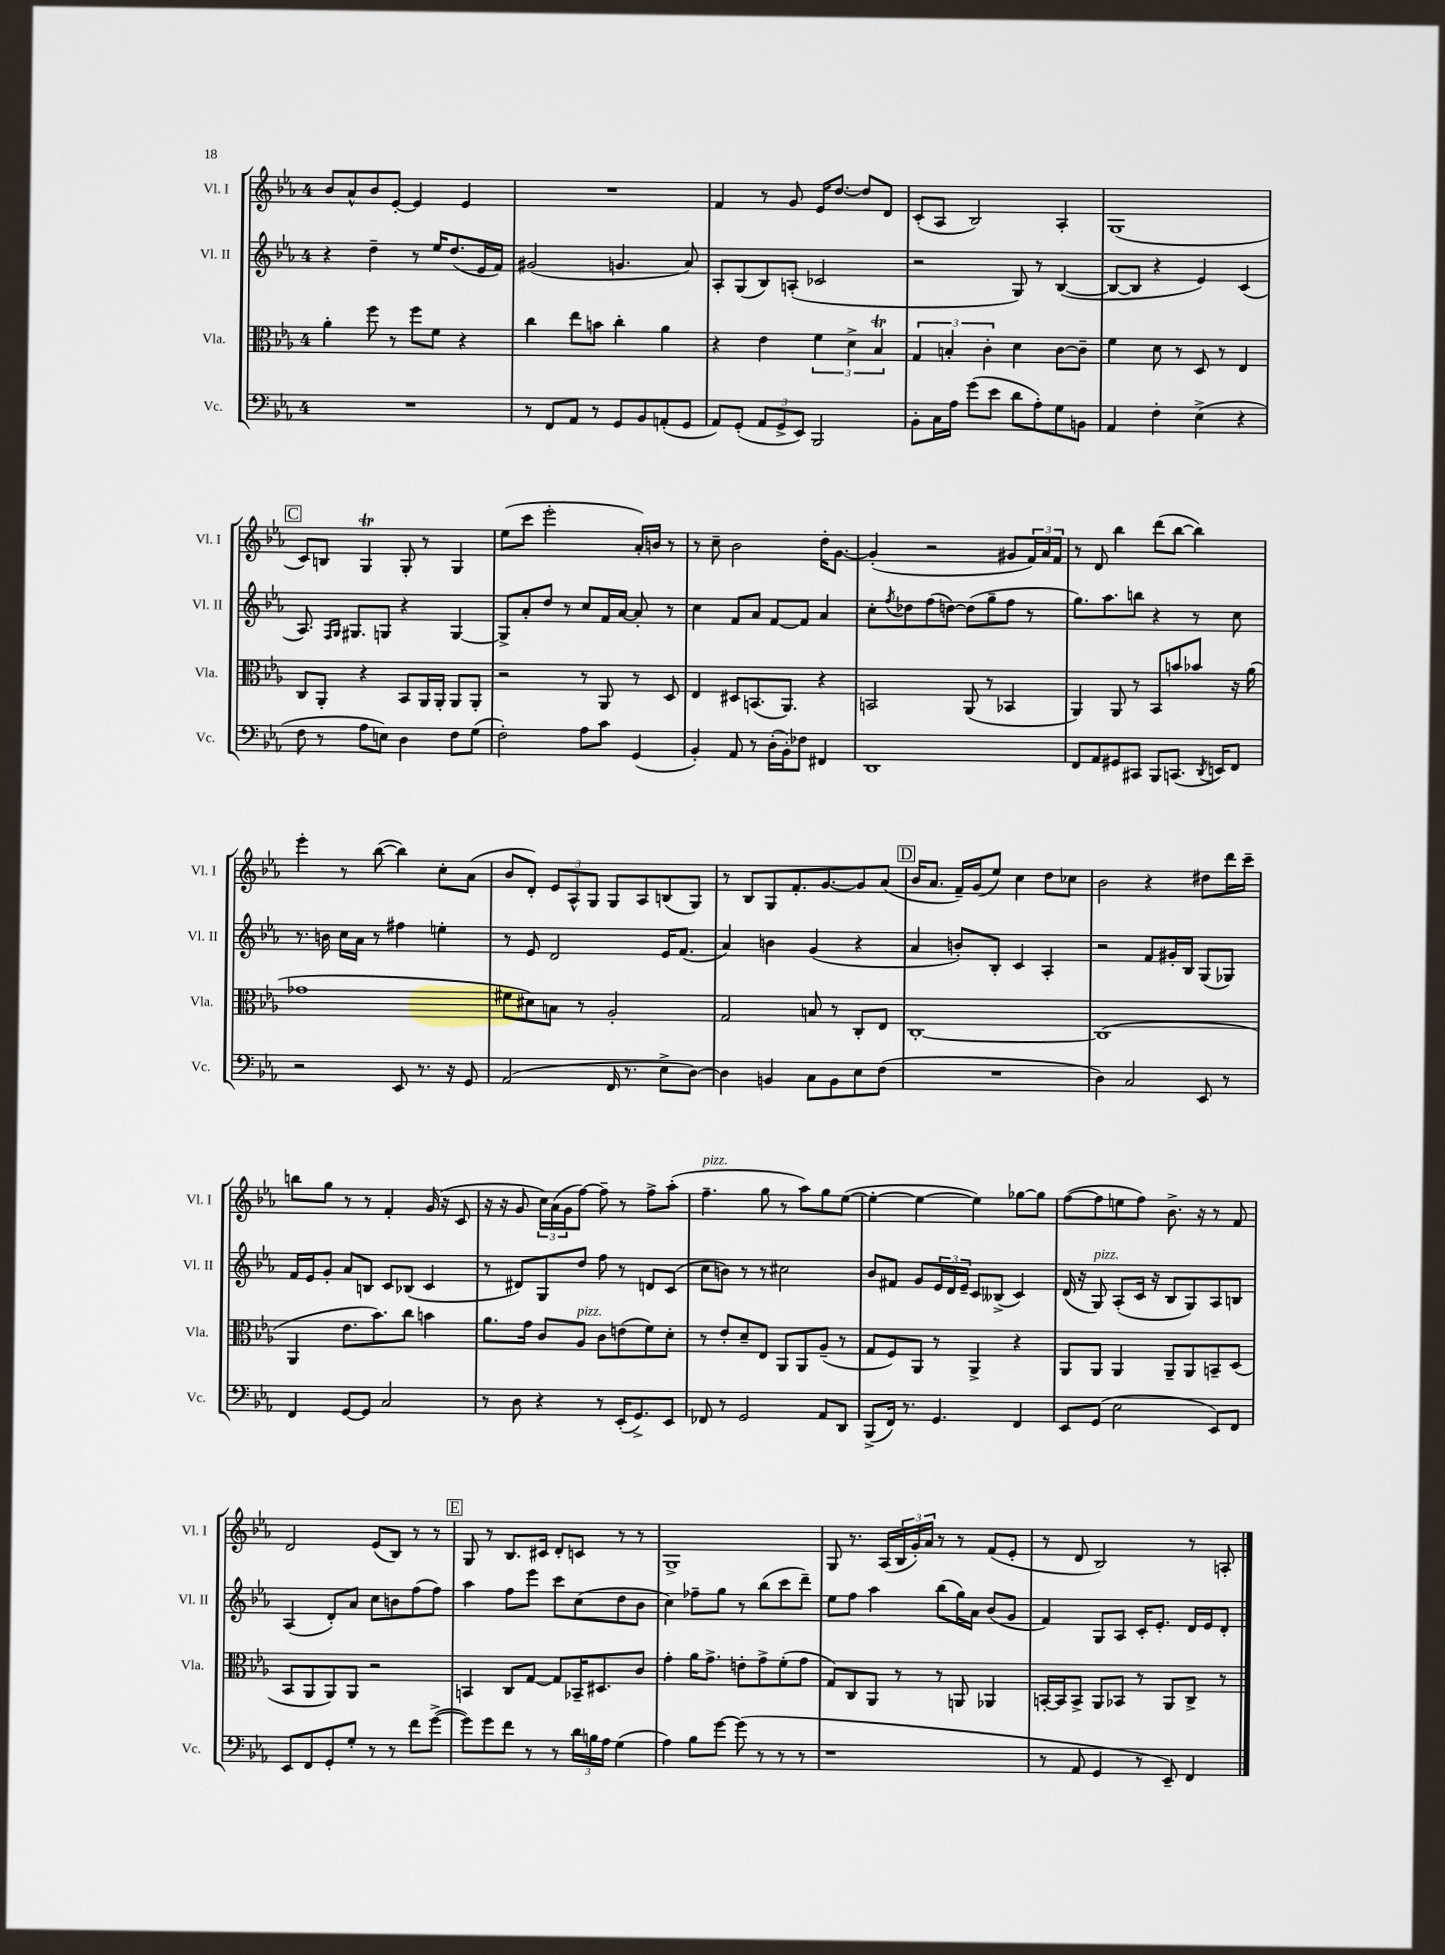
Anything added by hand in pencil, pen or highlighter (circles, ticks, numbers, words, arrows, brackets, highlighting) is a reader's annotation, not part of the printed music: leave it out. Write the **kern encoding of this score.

**kern	**kern	**kern	**kern
*staff4	*staff3	*staff2	*staff1
*clefF4	*clefC3	*clefG2	*clefG2
*k[b-e-a-]	*k[b-e-a-]	*k[b-e-a-]	*k[b-e-a-]
*M4/4	*M4/4	*M4/4	*M4/4
1r	4a-'	4r	8b-
.	.	.	8a-^^
.	8ff	4dd~	8b-
.	8r	.	[8e-'
.	8ff	8r	4e-]
.	8f	16ee-	.
.	.	(8.dd	.
.	4r	.	4e-
.	.	16e-	.
.	.	16f)	.
=	=	=	=
8r	4cc	(2g#	1r
8FF	.	.	.
8AA-	8ee-	.	.
8r	8b	.	.
8GG	4cc'	4.g	.
8BB-	.	.	.
(8AA'	4a-	.	.
8GG	.	8a-)	.
=	=	=	=
8AA-)	4r	8A-'	4f
(8GG'	.	(8G	.
12AA-	4e-	8B-)	8r
12GG^	.	.	.
.	.	(8A'	8g
12EE-)	.	.	.
2BBB-	6f	2c-	16e-
.	.	.	[8.dd
.	6d^	.	.
.	.	.	8dd]
.	6B-	.	.
.	.	.	8d
=	=	=	=
8BB-'	6G	2r	(8c'
16C	.	.	8A-
.	6B'	.	.
16A-	.	.	.
(8g	.	.	2B-)
.	6c'	.	.
8e-	.	.	.
8d	4d	8G)	.
8A-')	.	8r	.
8G	[8c	([4B-	4A-'
8BB	8c~]	.	.
=	=	=	=
4AA-	4f	8B-_	(1G
.	.	8B-]	.
4F'	8d	4r	.
.	8r	.	.
(4E-^	8D	4e-)	.
.	8r	.	.
4r	4E-	(4c	.
=	=	=	=
8F	8C	8.A-)	8c)
8r	8AA-'	.	8B
.	.	16qqF	.
.	.	16qqG	.
.	.	8.G#	.
8A-	4r	.	4G
8E)	.	8G	.
4D	8BB-	4r	8G'
.	16AA-	.	8r
.	16AA-'	.	.
8F	8AA-	[4G	4G
(8G	8AA-'	.	.
=	=	=	=
2F')	2r	8G^]	(8ee-
.	.	8a-'	8ccc
.	.	8dd	2eee-'
.	.	8r	.
8A-	8r	8cc	.
8c	8AA-	16f	.
.	.	[16a-	.
(4GG	8r	8a-']	16a-')
.	.	.	16b
.	8D	8r	8r
=	=	=	=
4BB-')	4E-	4cc	8r
.	.	.	8cc~
8AA-	8D#	8f	2b-
8r	(8.BB	8a-	.
(16D'	.	[8f	.
16BB-')	8.AA-)	.	.
8F-	.	8f]	.
4FF#	4r	4a-	16dd'
.	.	.	[8.g
=	=	=	=
1DD	2BB	8cc'	(4g']
.	.	8qff	.
.	.	8dd-	.
.	.	(8ff	2r
.	.	[8dd)	.
.	(8AA-	(8dd]	.
.	8r	8gg~	.
.	4BB-	8ff	8g#
.	.	8r	24f)
.	.	.	24a-
.	.	.	24f
=	=	=	=
8FF	4AA-)	8.gg)	8r
8AA-	.	.	8d
.	.	8.aa-	.
8GG#	8AA-	.	4bb-
8CC#	8r	8bb	.
8BBB-	8BB-	4r	(8ddd
(8.CC	8b	.	[8bb-
.	8b-	8r	4bb-])
8qDD	.	.	.
16EE)	.	.	.
8FF	16r	8cc	.
.	(16a-	.	.
=	=	=	=
2r	1g-	8.r	4eee-'
.	.	16b	.
.	.	16cc	8r
.	.	16a-	.
.	.	8r	([8bb-
8EE-	.	4ff#	4bb-])
8.r	.	.	.
.	.	4ee'	8cc'
16r	.	.	.
8GG	.	.	(8a-
=	=	=	=
(2AA-	8f#	8r	8b-
.	8d#)	8e-	8d')
.	8B	2d	12e-
.	.	.	12A-^^
.	8r	.	.
.	.	.	12G
16FF	2A-'	.	8G
8.r	.	.	.
.	.	.	8A-
8E-^	.	16e-	(8B
.	.	(8.f	.
[8D)	.	.	8G)
=	=	=	=
4D]	2G	4a-)	8r
.	.	.	8B-
4BB	.	4b	8G
.	.	.	8.f'
8C	8B	(4g	.
.	.	.	[8.g
8BB	8r	.	.
8E-	8C'	4r	8g]
(8F	8E-	.	(8a-
=	=	=	=
1r	[1C'	4a-	16b-
.	.	.	8.a-
.	.	8b')	16f~)
.	.	.	(16g
.	.	8B-'	8ee-)
.	.	4c	4cc
.	.	4A-'	8dd
.	.	.	8cc-
=	=	=	=
4D)	(1C]	2r	2b-
2C	.	.	.
.	.	8f	4r
.	.	16g#'	.
.	.	16B-	.
8EE-	.	(8G	8dd#
8r	.	8G-)	16ddd
.	.	.	16ccc~
=	=	=	=
4FF	4AA-	16f	8bb
.	.	16e-	.
.	.	8g'	8gg
[8GG	8.e-	8a-	8r
8GG]	.	8B	8r
.	8.b-)	.	.
2C	.	8c	4f'
.	8cc	(8B-	.
.	4b	4c	(16g
.	.	.	16r
.	.	.	8c
=	=	=	=
8r	8.a-	8r	16r
.	.	.	16r
8D	.	8d#)	8g
.	16g	.	.
4r	8c	8G	24cc)
.	.	.	(24a-
.	.	.	24g
.	8A-	8dd	[8ff)
8r	8c	8ff	8ff~]
(16EE-'	(8e	8r	8r
8.GG^)	.	.	.
.	8f)	8d	8ff^
8EE-	8d'	(8c	(8aa-'
=	=	=	=
8FF-	8r	8cc	4.ff~
8r	8e-'	8b)	.
2GG	8d~	8r	.
.	8E-	8r	8gg
.	8AA-	2cc#	8r
.	8AA-	.	8aa-)
8AA-	(8A-~	.	8gg
8DD	8r	.	([8ee-
=	=	=	=
(8BBB-^	8G	8b-	4ee-'_
16FF)	8F)	8f#	.
8.r	.	.	.
.	8AA-	8g	4ee-_
4.GG	8r	24e-	.
.	.	24d	.
.	.	24e-~	.
.	4AA-^	8c	4ee-])
.	.	(8B--^	.
4FF	4r	4c)	[8gg-
.	.	.	8gg-]
=	=	=	=
8EE-	8AA-	(16d	([8ff
.	.	16r	.
(8GG	8AA-	8G)	8ff]
2E-	4AA-	(8A-'	8ee
.	.	16c	8ff)
.	.	16r	.
.	8AA-~	8B-	8.b-^
.	8AA-	8G)	.
.	.	.	16r
8EE-)	8BB~	8A-	8r
8FF	(8D	8B	8f
=	=	=	=
8EE-	8BB-	(4A-	2d
8FF	8AA-	.	.
8GG'	8AA-)	8d')	.
8G'	8AA-	8a-	.
8r	2r	8cc	(8e-
8r	.	8b	8B-)
8f	.	(8ff	8r
([8g^	.	8ff)	8r
=	=	=	=
8g])	4BB	4aa-	8G
8g	.	.	8r
8f	8C	8ff	8.B-
8r	[8G	8eee-	.
.	.	.	16c#
8r	8G]	8ccc	8d'
24d	16BB-~	(8cc	8c
24B	.	.	.
.	8.D#	.	.
24A-	.	.	.
(4G	.	8dd	8r
.	8c	8b-	8r
=	=	=	=
4A-)	4g'	4cc)	1G^
8B-	16a-	8ff-~	.
.	8.g^	.	.
[8g	.	8gg	.
(8g]	8e'	8r	.
8r	8g^	(8bb-	.
8r	(8f'	8ccc	.
8r	8g	8ddd~)	.
=	=	=	=
1r	8G)	8ee-	8G
.	8C	8ff	8.r
.	8AA-	4aa-	.
.	.	.	(16A-
.	8r	.	24B-
.	.	.	24g')
.	.	.	24a-
.	8r	(8bb-	8r
.	8AA	16gg)	8r
.	.	16a-	.
.	4AA-	(8b-	(8f
.	.	8g	8e-'
=	=	=	=
8r	[16BB'	4f)	8r
.	16BB]	.	.
8AA-	8BB^	.	8d
4GG	8AA-	8G	2B-)
.	8BB-	8A-	.
8r	8r	16c'	.
.	.	8.e-'	.
8EE-~)	8AA-	.	.
4FF	8C^	16d	8r
.	.	16e-	.
.	8r	8d'	8A'
==	==	==	==
*-	*-	*-	*-
